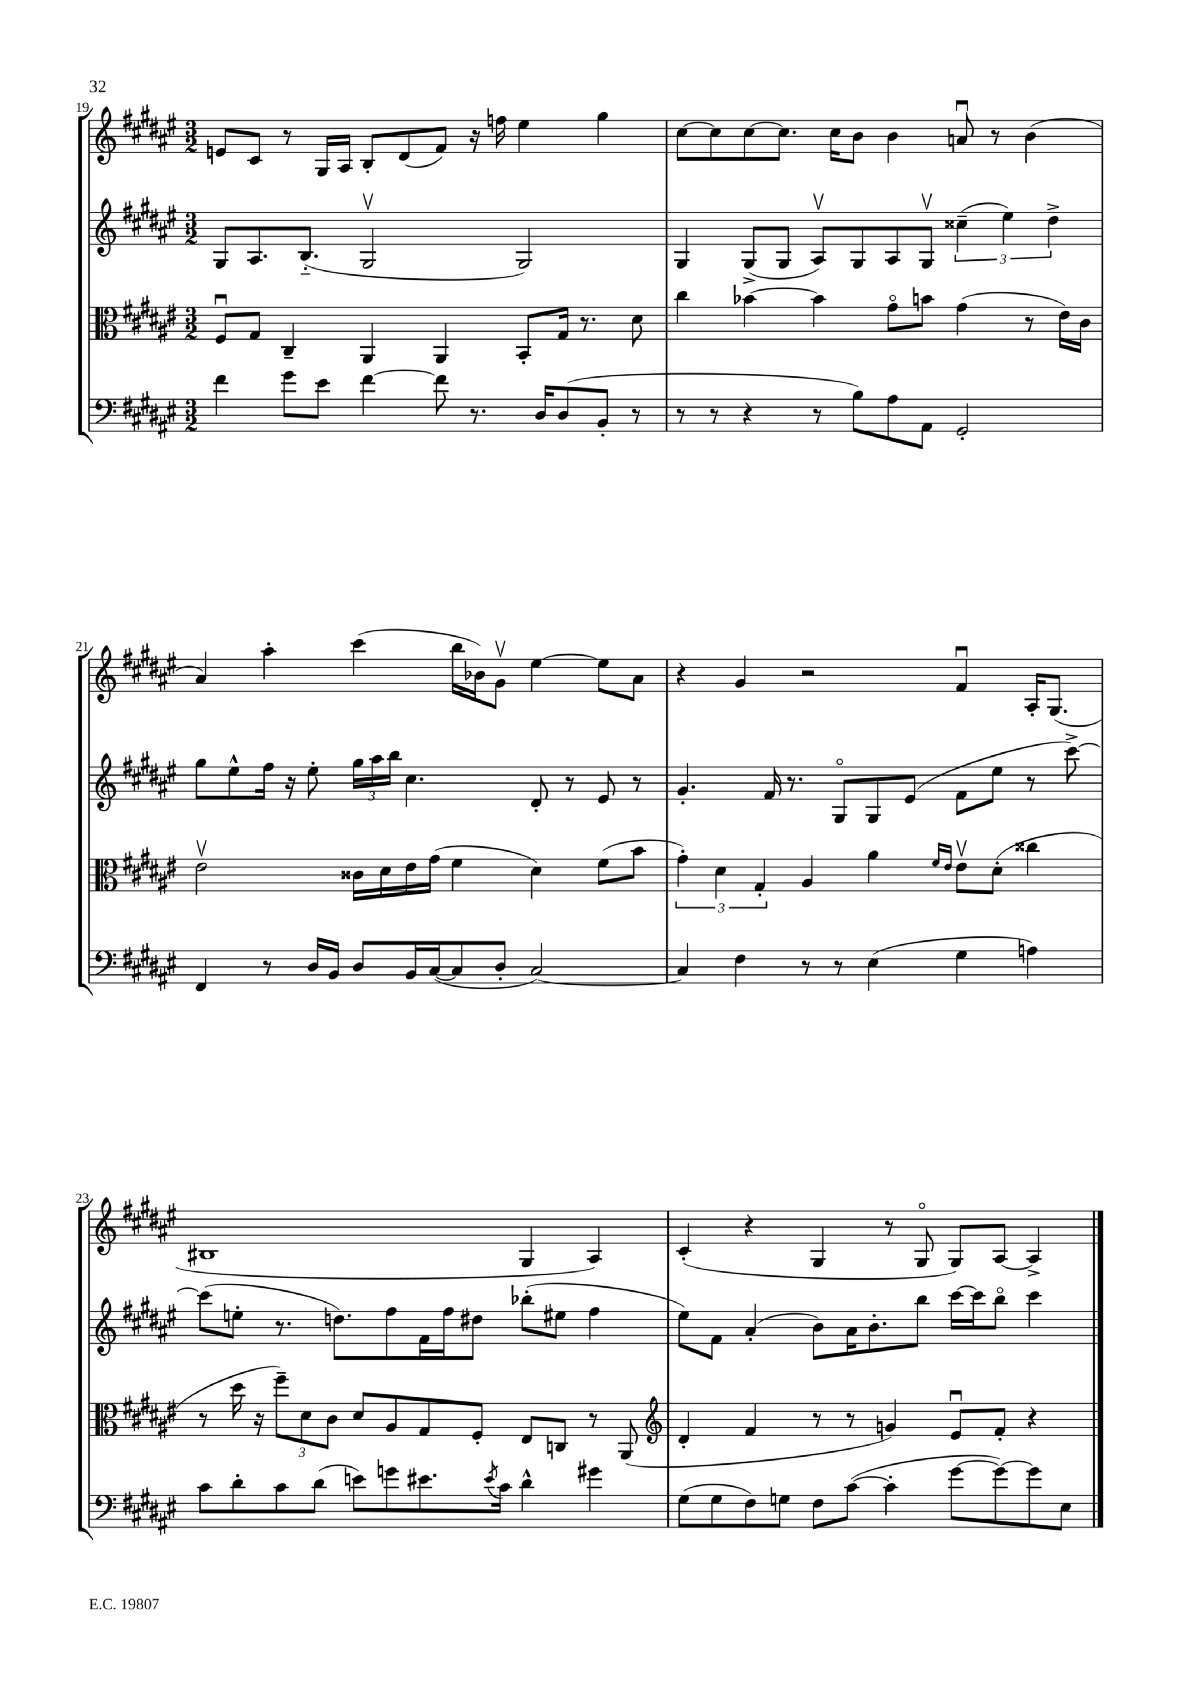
<<
\new StaffGroup <<
\new Staff = "s0" {
    \clef treble \key fis \major \numericTimeSignature \time 3/2
    e'8 cis'8 r8 gis16 ais16 b8-. dis'8( fis'8) r16 f''16 eis''4 gis''4 |
    cis''8~ cis''8 cis''8~ cis''8. cis''16 b'8 b'4 a'8\downbow r8 b'4( |
    ais'4) ais''4-. cis'''4( b''16 bes'16) gis'8\upbow eis''4~ eis''8 ais'8 |
    r4 gis'4 r2 fis'4\downbow ais16-. gis8.( |
    bis1 gis4 ais4) |
    cis'4-.( r4 gis4 r8 gis8\flageolet gis8) ais8~ ais4-> \bar "|." |
}
\new Staff = "s1" {
    \clef treble \key fis \major \numericTimeSignature \time 3/2
    gis8 ais8. b8.-_( gis2\upbow gis2) |
    gis4 gis8->( gis8 ais8\upbow) gis8 ais8 gis8\upbow \tuplet 3/2 { cisis''4--( eis''4) dis''4-> } |
    gis''8 eis''8-^ fis''16 r16 eis''8-. \tuplet 3/2 { gis''16 ais''16 b''16 } cis''4. dis'8-. r8 eis'8 r8 |
    gis'4.-. fis'16 r8. gis8\flageolet gis8 eis'8( fis'8 eis''8 r8 cis'''8~->) |
    cis'''8( e''8-. r8. d''8.) fis''8 fis'16 fis''16 dis''8 bes''8-.( eis''8 fis''4 |
    eis''8) fis'8 ais'4-.( b'8) ais'16 b'8.-. b''8 cis'''16~ cis'''16 b''8\flageolet cis'''4 \bar "|." |
}
\new Staff = "s2" {
    \clef alto \key fis \major \numericTimeSignature \time 3/2
    fis8\downbow gis8 cis4-- ais,4 ais,4 b,8-. gis16 r8. dis'8 |
    cis''4 bes'4~ bes'4 gis'8\flageolet b'8 gis'4( r8 eis'16) cis'16 |
    eis'2\upbow cisis'16 dis'16 eis'16 gis'16( fis'4 dis'4) fis'8( b'8 |
    \tuplet 3/2 { gis'4-.) dis'4 gis4-. } ais4 ais'4 \grace { fis'16 eis'16 } eis'8\upbow dis'8-.( cisis''4 |
    r8 dis''16 r16 \tuplet 3/2 { fis''8--) dis'8 cis'8 } dis'8 ais8 gis8 fis8-. eis8 c8 r8 ais,8( |
    \clef treble dis'4-. fis'4 r8 r8 g'4) eis'8\downbow fis'8-. r4 \bar "|." |
}
\new Staff = "s3" {
    \clef bass \key fis \major \numericTimeSignature \time 3/2
    fis'4 gis'8 eis'8 fis'4~ fis'8 r8. dis16 dis8( b,8-. r8 |
    r8 r8 r4 r8 b8) ais8 ais,8 gis,2-. |
    fis,4 r8 dis16 b,16 dis8 b,16 cis16~( cis8 dis8-. cis2~) |
    cis4 fis4 r8 r8 eis4( gis4 a4) |
    cis'8 dis'8-. cis'8 dis'8( e'8) g'8 eis'8. \acciaccatura { eis'8 } cis'16 dis'4-^ gis'4 |
    gis8( gis8 fis8) g8 fis8 cis'8~( cis'4-. gis'8~ gis'8~) gis'8 eis8 \bar "|." |
}
>>
>>
\layout { \context { \Score currentBarNumber = #19 } }
